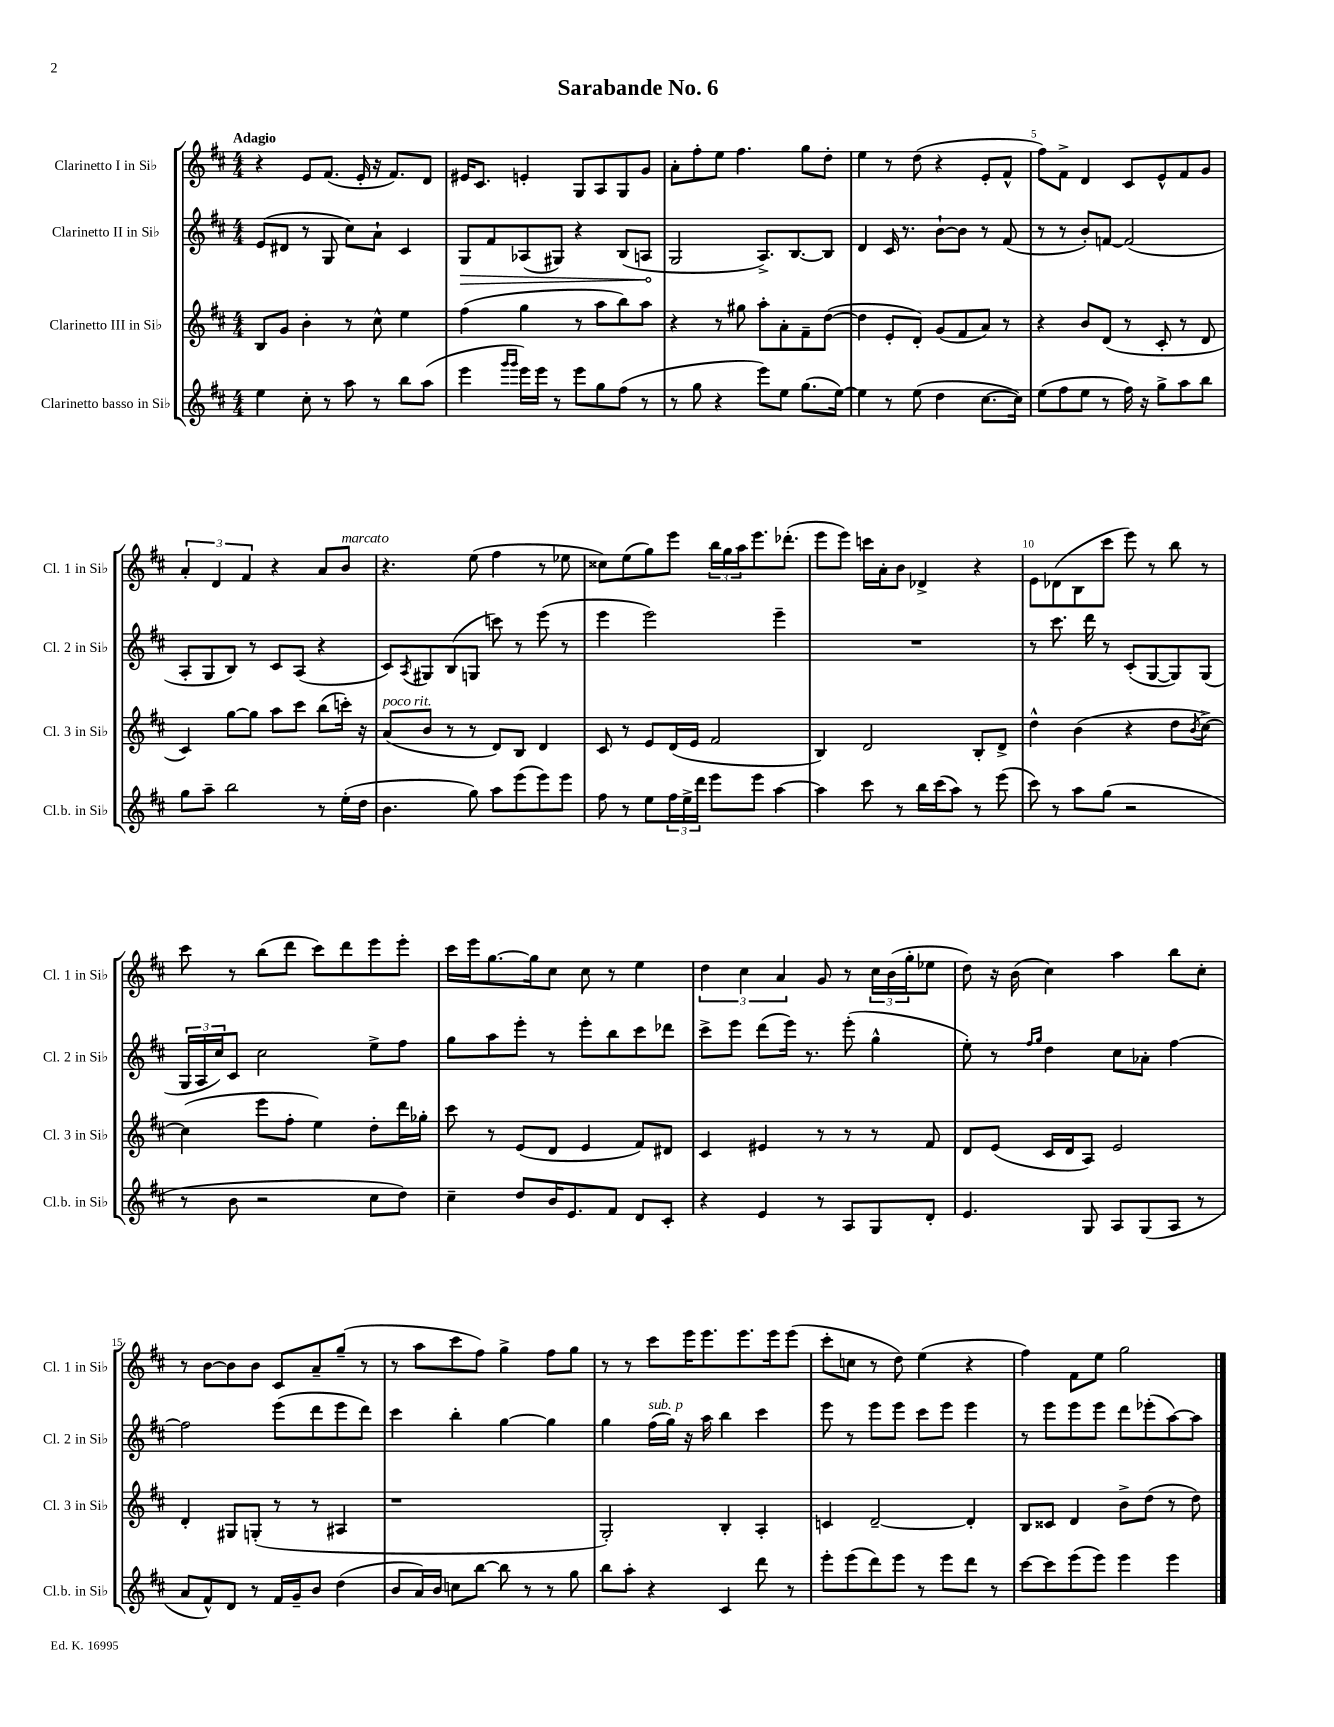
\header { title = "Sarabande No. 6" }
<<
\new StaffGroup <<
\new Staff = "s0" \with { instrumentName = "Clarinetto I in Sib" shortInstrumentName = "Cl. 1 in Sib" } {
    \clef treble \key d \major \numericTimeSignature \time 4/4 \tempo "Adagio"
    r4 e'8 fis'8.( e'16-. r16 fis'8.) d'8 |
    eis'16 cis'8. e'4-. g8 a8 g8 g'8 |
    a'8-. fis''8-. e''8 fis''4. g''8 d''8-. |
    e''4 r8 d''8( r4 e'8-. fis'8-^ |
    fis''8) fis'8-> d'4 cis'8 e'8-^ fis'8 g'8 |
    \tuplet 3/2 { a'4-. d'4 fis'4 } r4 a'8 b'8^\markup { \italic "marcato" } |
    r4. e''8( fis''4 r8 ees''8 |
    cisis''8) e''8( g''8) e'''8 \tuplet 3/2 { b''16 g''16 a''16 } e'''8. des'''8.-.( |
    e'''8 e'''8) c'''16 a'16-. b'8 des'4-> r4 |
    e'8 des'8( b8 cis'''8 e'''8) r8 b''8 r8 |
    cis'''8 r8 b''8( d'''8 cis'''8) d'''8 e'''8 e'''8-. |
    cis'''16 e'''16 g''8.~ g''16 cis''8 cis''8 r8 e''4 |
    \tuplet 3/2 { d''4 cis''4 a'4 } g'8 r8 \tuplet 3/2 { cis''16 b'16( g''16-. } ees''8 |
    d''8) r16 b'16( cis''4) a''4 b''8 cis''8-. |
    r8 b'8~ b'8 b'8 cis'8 a'8-- g''8--( r8 |
    r8 a''8 cis'''8 fis''8) g''4-> fis''8 g''8 |
    r8 r8 cis'''8 e'''16 e'''8. e'''8. e'''16 e'''8( |
    cis'''8-. c''8 r8 d''8) e''4( r4 |
    fis''4) fis'8 e''8 g''2 \bar "|." |
}
\new Staff = "s1" \with { instrumentName = "Clarinetto II in Sib" shortInstrumentName = "Cl. 2 in Sib" } {
    \clef treble \key d \major \numericTimeSignature \time 4/4
    e'8( dis'8 r8 g8 cis''8) a'8-! cis'4 |
    \once \override Hairpin.circled-tip = ##t g8\> fis'8 aes8( gis8) r4 b8( a8\! |
    g2 a8.->) b8.~ b8 |
    d'4 cis'16 r8. b'8~-! b'8 r8 fis'8( |
    r8 r8 b'8-.) f'8~ f'2( |
    a8-. g8 b8) r8 cis'8 a8( r4 |
    cis'8) \acciaccatura { a8 } gis8 b8( g8 c'''8) r8 e'''8( r8 |
    e'''4 e'''2) e'''4-- |
    R1 |
    r8 cis'''8. d'''16 r8 cis'8-.( g8~ g8) g8( |
    \tuplet 3/2 { g16 a16 cis''16) } cis'8 cis''2 e''8-> fis''8 |
    g''8 a''8 e'''8-. r8 e'''8-. b''8 cis'''8 des'''8 |
    cis'''8-> e'''8 d'''8( e'''16) r8. e'''8-.( g''4-^ |
    e''8-.) r8 \grace { fis''16 g''16 } d''4 cis''8 aes'8-. fis''4~ |
    fis''2 e'''8( d'''8 e'''8 d'''8) |
    cis'''4 b''4-. g''4~ g''4 |
    g''4 fis''16^\markup { \italic "sub. p" }( g''16) r16 a''16 b''4 cis'''4 |
    e'''8 r8 e'''8 e'''8 cis'''8 e'''8 e'''4 |
    r8 e'''8 e'''8 e'''8 d'''8 ees'''8-.( a''8~) a''8 \bar "|." |
}
\new Staff = "s2" \with { instrumentName = "Clarinetto III in Sib" shortInstrumentName = "Cl. 3 in Sib" } {
    \clef treble \key d \major \numericTimeSignature \time 4/4
    b8 g'8 b'4-. r8 cis''8-^ e''4 |
    fis''4( g''4 r8 a''8 b''8) a''8 |
    r4 r8 gis''8 a''8-. a'8-. fis'8-- d''8~( |
    d''4 e'8-. d'8-.) g'8( fis'8 a'8) r8 |
    r4 b'8 d'8( r8 cis'8-. r8 d'8 |
    cis'4) g''8~ g''8 a''8 cis'''8 b''8( c'''16-.) r16 |
    a'8^\markup { \italic "poco rit." }( b'8 r8 r8 d'8) b8 d'4 |
    cis'8 r8 e'8 d'16( e'16 fis'2 |
    b4) d'2 b8-. d'8-> |
    d''4-^ b'4( r4 d''8 \acciaccatura { b'8 } cis''8~->) |
    cis''4( e'''8 fis''8-. e''4) d''8-. d'''16 ges''16-. |
    cis'''8 r8 e'8( d'8 e'4 fis'8) dis'8 |
    cis'4 eis'4 r8 r8 r8 fis'8 |
    d'8 e'8( cis'16 d'16 a8) e'2 |
    d'4-. gis8 g8-.( r8 r8 ais4 |
    r1 |
    g2-.) b4-. a4-. |
    c'4 d'2~-- d'4-. |
    b8 cisis'8 d'4 b'8-> d''8( r8 d''8) \bar "|." |
}
\new Staff = "s3" \with { instrumentName = "Clarinetto basso in Sib" shortInstrumentName = "Cl.b. in Sib" } {
    \clef treble \key d \major \numericTimeSignature \time 4/4
    e''4 cis''8-. r8 a''8 r8 b''8 a''8( |
    e'''4 \grace { g'''16 g'''16 } e'''16) e'''16 r8 e'''8 g''8 fis''8( r8 |
    r8 g''8 r4 e'''8) e''8 g''8.( e''16~) |
    e''4 r8 e''8( d''4 cis''8.~ cis''16) |
    e''8( fis''8 e''8 r8 fis''16) r16 g''8-> a''8 b''8 |
    g''8 a''8-- b''2 r8 e''16-.( d''16 |
    b'4. g''8) a''8 e'''8( e'''8) e'''8 |
    fis''8 r8 e''8 \tuplet 3/2 { fis''16 e''16-> d'''16 } e'''8 e'''8 a''4~ |
    a''4 cis'''8 r8 b''16 cis'''16( a''8) r8 e'''8( |
    cis'''8) r8 a''8 g''8( r2 |
    r8 b'8 r2 cis''8 d''8) |
    cis''4-- d''8 b'16 e'8. fis'8 d'8 cis'8-. |
    r4 e'4 r8 a8 g8 d'8-. |
    e'4. g8 a8 g8( a8 r8 |
    a'8 fis'8-^) d'8 r8 fis'16 g'16-- b'8 d''4( |
    b'8 a'16) b'16 c''8 b''8~ b''8 r8 r8 g''8 |
    b''8 a''8-. r4 cis'4 d'''8 r8 |
    e'''8-. e'''8( d'''8) e'''8 r8 e'''8 d'''8 r8 |
    cis'''8~ cis'''8 e'''8( e'''8) e'''4 e'''4 \bar "|." |
}
>>
>>
\layout { \context { \Score \override BarNumber.break-visibility = ##(#f #t #t) barNumberVisibility = #(every-nth-bar-number-visible 5) } }
